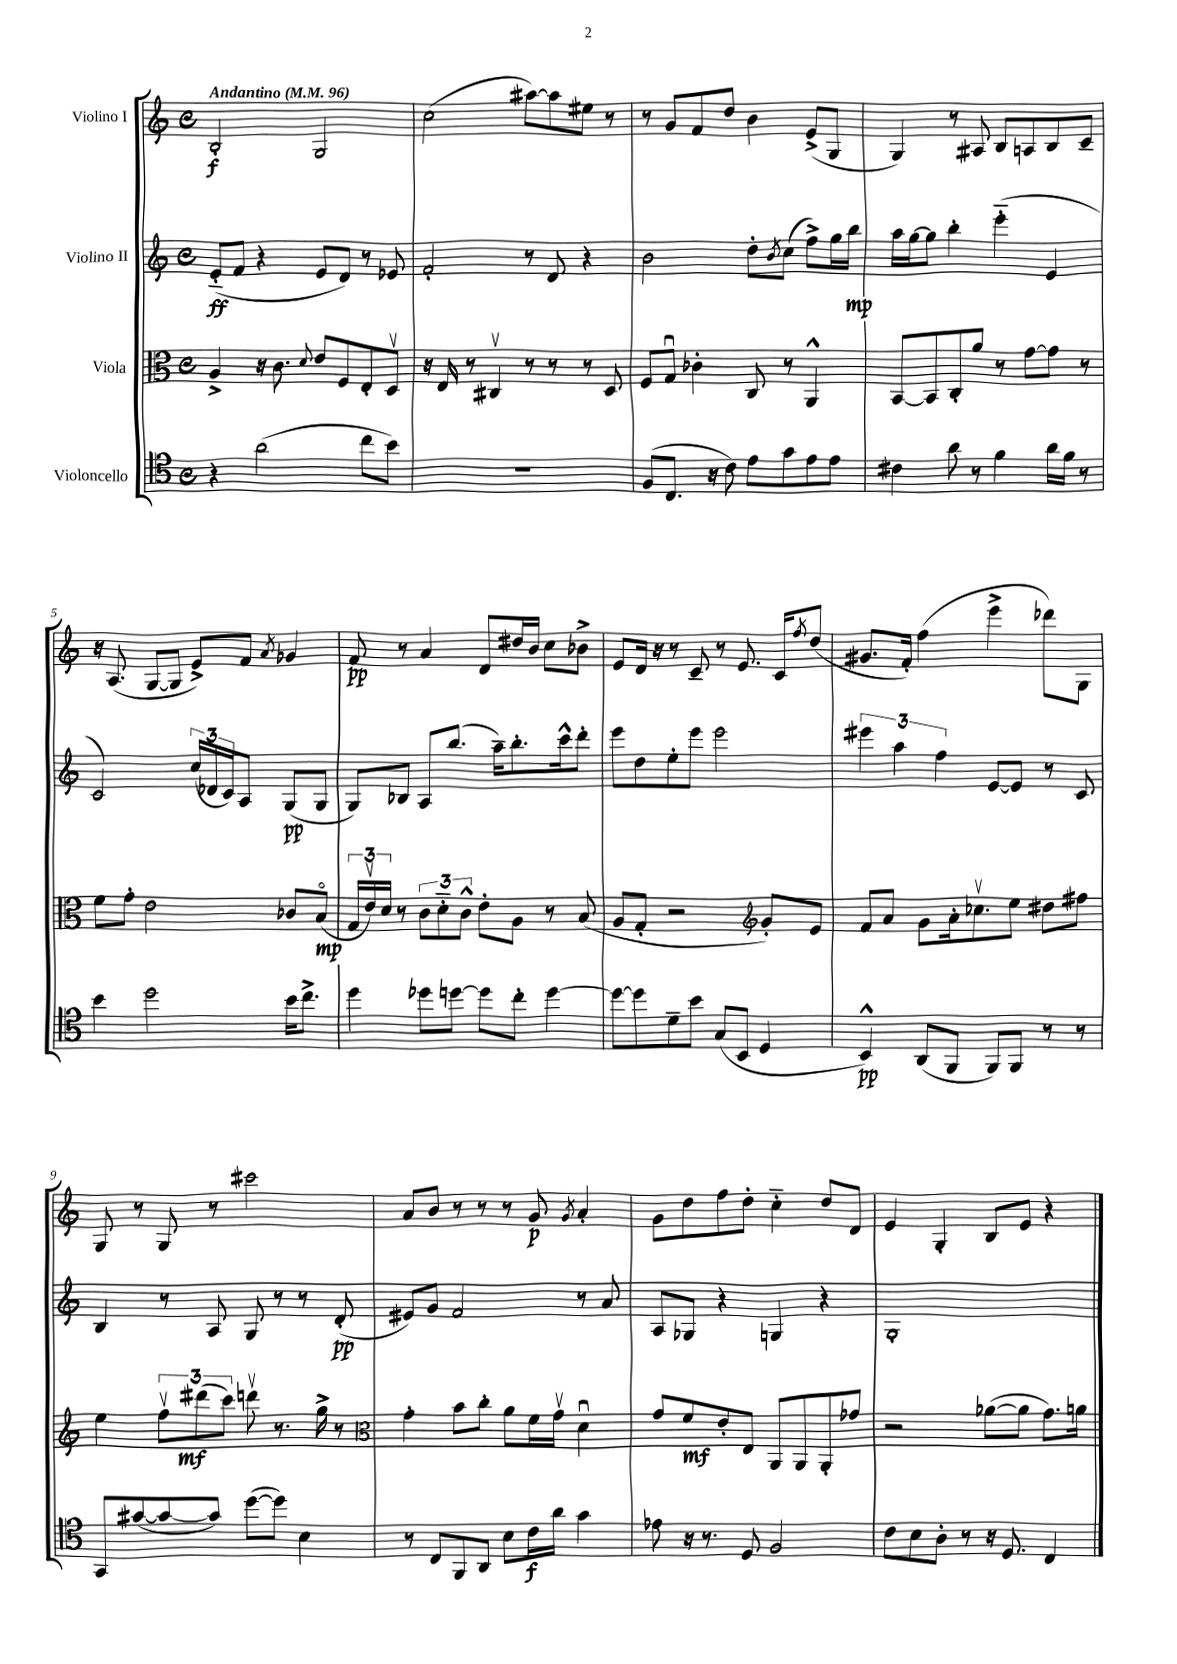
<<
\new StaffGroup <<
\new Staff = "s0" \with { instrumentName = "Violino I" } {
    \clef treble \key c \major \defaultTimeSignature \time 4/4 \tempo "Andantino" 4 = 96
    b2-.\f g2 |
    c''2( ais''8~) ais''8 eis''8 r8 |
    r8 g'8 f'8 d''8 b'4 e'8->( g8 |
    g4) r8 ais8 b8 a8 b8 c'8-- |
    r16 a8.( g8~ g8 e'8->) f'8 \acciaccatura { a'8 } ges'4 |
    f'8\pp r8 a'4 d'8 dis''16 b'16 c''8 bes'8-> |
    e'8 d'16 r16 r8 c'8-- r8 e'8. c'16 \acciaccatura { f''8 } d''8( |
    gis'8. f'16-.) f''4( e'''4-> des'''8) g8 |
    g8 r8 g8 r8 cis'''2 |
    a'8 b'8 r8 r8 r8 g'8\p \acciaccatura { g'8 } a'4-. |
    g'8 d''8 f''8 d''8-. c''4-_ d''8 d'8 |
    e'4 g4-. b8 e'8 r4 \bar "|." |
}
\new Staff = "s1" \with { instrumentName = "Violino II" } {
    \clef treble \key c \major \defaultTimeSignature \time 4/4
    e'8-_\ff( f'8 r4 e'8 d'8) r8 ees'8 |
    f'2-. r8 d'8 r4 |
    b'2 d''8-. \acciaccatura { b'8 } c''8( f''8->) g''16 b''16\mp |
    a''16 g''16~ g''8 b''4-. e'''4-_( e'4 |
    c'2) \tuplet 3/2 { c''16( des'16 c'16) } a8 g8\pp( g8 |
    g8) bes8 a8 b''8.( a''16--) b''8.-. c'''16-^ d'''8-. |
    e'''8 d''8 e''8-. e'''8 e'''2 |
    \tuplet 3/2 { eis'''4 a''4 f''4 } e'8~ e'8 r8 c'8 |
    b4 r8 a8 g8 r8 r8 d'8-.\pp( |
    eis'8) g'8 f'2 r8 a'8 |
    a8 ges8 r4 g4 r4 |
    g1-. \bar "|." |
}
\new Staff = "s2" \with { instrumentName = "Viola" } {
    \clef alto \key c \major \defaultTimeSignature \time 4/4
    a4-> r16 c'8. \appoggiatura { d'8 } e'8 f8 e8-. d8\upbow |
    r16 e16 r8 cis4\upbow r8 r8 r8 d8 |
    f8 g8\downbow ces'4-. c8 r8 a,4-^ |
    b,8~ b,8 c8-. a'8 r8 g'8~ g'8 r8 |
    f'8 g'8-. e'2 ces'8 b8\flageolet\mp( |
    \tuplet 3/2 { g16 e'16\upbow) d'16 } r8 \tuplet 3/2 { c'8 d'8-_ c'8-^ } e'8-. a8 r8 b8( |
    a8 g8-. r2 \clef treble g'8-.) e'8 |
    f'8 a'8 g'8 a'16-. ces''8.\upbow e''8 dis''8 fis''8 |
    e''4 \tuplet 3/2 { f''8\upbow dis'''8\mf( c'''8) } d'''8\upbow r8. g''16-> r8 |
    \clef alto g'4-. b'8 c''8-. a'8 f'16 g'16\upbow d'4\downbow |
    g'8 f'8\mf e'8-. e8 a,8 a,8 a,8-. ges'8 |
    r2 aes'8~( aes'8 g'8.) a'16 \bar "|." |
}
\new Staff = "s3" \with { instrumentName = "Violoncello" } {
    \clef tenor \key c \major \defaultTimeSignature \time 4/4
    r4 a'2( c''8 b'8) |
    R1 |
    f8( c8. r16 c'8) e'8 g'8 e'8 e'8 |
    cis'4 a'8 r8 f'4 a'16 f'16 r8 |
    b'4 d''2 b'16 c''8.-> |
    d''4 des''8 d''8~ d''8 c''8-. d''4~ |
    d''8~ d''8 d'8-- b'8 g8( b,8 d4 |
    b,4-^\pp) a,8( f,8 f,8) f,8 r8 r8 |
    g,8 gis'8~( gis'8~ gis'8) d''8~( d''8) b4 |
    r8 c8 f,8 a,8 b8 c'16\f a'16 g'4 |
    ees'8 r16 r8. d8 f2 |
    c'8 b8 a8-. r8 r16 d8. c4 \bar "|." |
}
>>
>>
